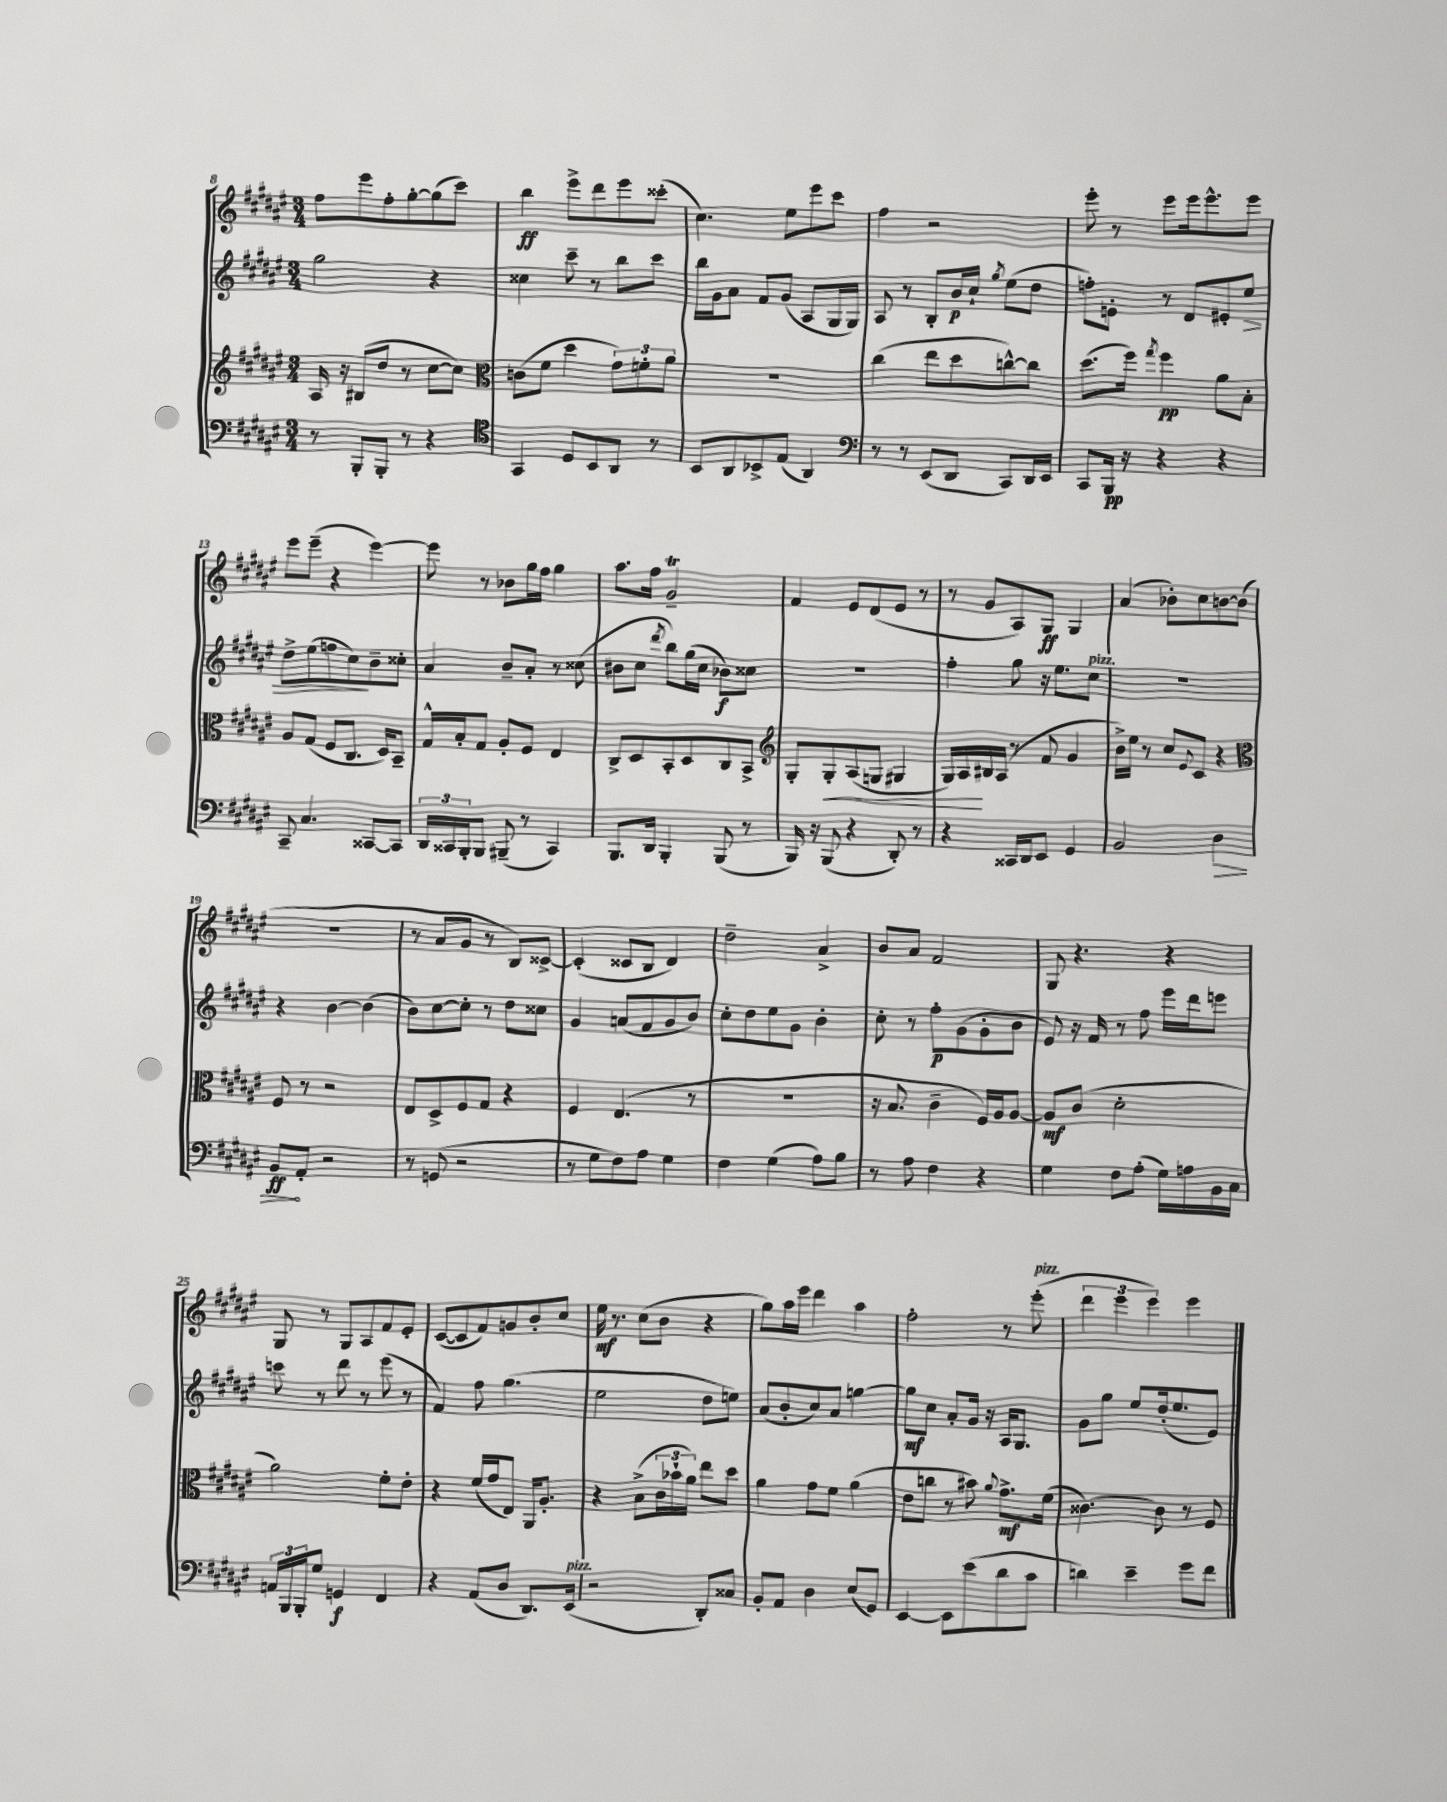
<<
\new StaffGroup <<
\new Staff = "s0" {
    \clef treble \key fis \major \numericTimeSignature \time 3/4
    fis''8 eis'''8 fis''8-. gis''8~-. gis''8( cis'''8) |
    b''4\ff eis'''8-> dis'''8 eis'''8 cisis'''8-.( |
    cis''4.) eis''8 eis'''8 cis'''8 |
    fis''4 r2 |
    eis'''8-. r8 eis'''8 eis'''16 eis'''8.-^ eis'''8 |
    eis'''8 eis'''8--( r4 eis'''4~) |
    eis'''8 r8 bes'8 gis''16 fis''16 gis''4 |
    ais''8. fis''16 gis'2--\trill |
    fis'4 eis'8 dis'8( eis'8 r8 |
    r8 gis'8 ais8) gis8\ff gis4 |
    ais'4( bes'8-.) cis''8 b'8~ b'8( |
    R2. |
    r8 ais'8 gis'8 r8 b8) cisis'8~-> |
    cisis'4-.( cisis'8 b8 dis'4) |
    dis''2-- ais'4-> |
    b'8 ais'8 fis'2 |
    gis8 r4. r4 |
    gis8 r8 gis8 ais8 fis'8 eis'8-. |
    cis'8~( cis'8 fis'8) g'8 b'8-. cis''8 |
    eis''16\mf r8. cis''8( b'8 r4 |
    gis''8) ais''16 eis'''16 dis'''4 ais''4 |
    fis''2-. r8 eis'''8-.^\markup { \italic "pizz." }( |
    \tuplet 3/2 { dis'''4 eis'''4 eis'''4) } eis'''4 \bar "|." |
}
\new Staff = "s1" {
    \clef treble \key fis \major \numericTimeSignature \time 3/4
    gis''2 r4 |
    cisis''4 cis'''8-- r8 b''8 cis'''8 |
    b''16 gis'16 ais'8 fis'8 gis'8( ais8 gis16 gis16) |
    ais8 r8 b8-. b'16\p cis''16-! \acciaccatura { gis''8 } eis''8( dis''8 |
    f''8-.) e'8-. r8 dis'8 eis'8-. eis''8\> |
    dis''8-> eis''8( f''8 cis''8\!) b'8-- cisis''8-. |
    ais'4 b'8-- ais'8-. r8 cisis''8( |
    bis'8 cis''8 \acciaccatura { dis'''8 } b''8) gis''16( cis''16 bes'8\f) cisis''8 |
    R2. |
    fis''4-. gis''8 r16 eis''8. cis''8^\markup { \italic "pizz." } |
    R2. |
    r4 b'4~ b'4( |
    b'8) cis''8~ cis''8-. r8 dis''8 cisis''8 |
    gis'4 a'8( fis'8 gis'8 b'8) |
    cis''8-. dis''8 eis''8 gis'8 b'4-. |
    cis''8-. r8 fis''8-.\p gis'8( gis'8-. b'8 |
    eis'8) r16 fis'16 r8 fis''8 eis'''16 dis'''16 e'''8 |
    c'''8 r8 dis'''8 r8 eis'''8( r8 |
    fis'4) fis''8 gis''4.( |
    eis''2 dis''8 e''8) |
    ais'8( b'8-. cis''8) ais'8 g''4~ |
    g''8\mf cis''8 ais'8-. gis'16 r16 ais16 gis8. |
    gis'8 gis''8 eis''8 dis''16-.( eis''8. eis'8) \bar "|." |
}
\new Staff = "s2" {
    \clef treble \key fis \major \numericTimeSignature \time 3/4
    ais16 r16 bis8( dis''8 r8 cis''8~ cis''8) |
    \clef alto c'8( fis'8 dis''4 \tuplet 3/2 { gis'8) f'8-. ais'8 } |
    R2. |
    cis''4( eis''8 dis''8 c''8~-^) c''8 |
    dis''8.( fis''16) \acciaccatura { gis''8 } fis''4\pp ais'8 b8-. |
    ais8 gis8( fis8 cis8. dis16) b,8-- |
    gis16-^ b16-. gis8 ais8-. fis8 eis4 |
    cis8-> dis8 b,8-. dis8 cis8 b,8-> |
    \clef treble gis8-. gis8-.\< ais8( g8 gis4 |
    gis16) ais16\! bis16 ais16( r8 fis'8 gis'4 |
    b'16->) eis''16 r8 cis''8 \appoggiatura { eis'8 } cis'8 r4 |
    \clef alto fis8 r8 r2 |
    eis8 dis8-> fis8 gis8 r4 |
    fis4 eis4.( r8 |
    R2. |
    r16 b8. cis'4-- fis16) ais16 ais8~ |
    ais8\mf cis'8( dis'2-. |
    ais'2) fis'8-. eis'8-. |
    r4 fis'16( gis'16 eis8) ais,16 ais8.-. |
    r4 b8->( \tuplet 3/2 { cis'16 bes'16-! ais'16) } eis''8 dis''8 |
    ais'4 gis'8 fis'8 ais'4( |
    eis'8 c''8 r8 bis'8) \appoggiatura { ais'8 } gis'8.->\mf fis'16( |
    cisis'4.~) cisis'8 r8 fis8 \bar "|." |
}
\new Staff = "s3" {
    \clef bass \key fis \major \numericTimeSignature \time 3/4
    r8 b,,8-. b,,8-. r8 r4 |
    \clef tenor gis,4 dis8 b,8 ais,8 r8 |
    b,8 ais,8 bes,8-> eis8( ais,4) |
    \clef bass r8 r8 eis,8( dis,8 cis,8) dis,16 eis,16 |
    cis,8 b,,16\pp r16 r4 r4 |
    cis,8-- cis4. cisis,8~ cisis,8 |
    \tuplet 3/2 { dis,16 cisis,16 b,,16-. } b,,8 bis,,8--( r8 cisis,4) |
    b,,8. dis,16 b,,4-. b,,8( r8 |
    b,,16) r16 b,,8( r4 dis,8-.) r8 |
    r4 cisis,16 dis,16 eis,8 gis,4 |
    b,2 \once \override Hairpin.circled-tip = ##t dis4\> |
    b,8\ff\! ais,8-. r2 |
    r8 g,8( r2 |
    r8 gis8 fis8) ais8 gis4 |
    fis4 gis4( ais8) b8 |
    r8 ais8 fis4 r4 |
    gis4 fis8 ais8-.( gis16) a16 b,16 cis16 |
    \tuplet 3/2 { a,16 b,,16 b,,16-. } gis8 g,4\f fis,4 |
    r4 ais,8( dis8 dis,8.) eis,16^\markup { \italic "pizz." }( |
    r2 dis,8-.) cisis8 |
    b,8-. ais,8 dis4 eis8( gis,8) |
    eis,4~ eis,8 eis'8( dis'8 cis'8 |
    d'4) eis'4-- gis'8 fis'8 \bar "|." |
}
>>
>>
\layout { \context { \Score currentBarNumber = #8 } }
